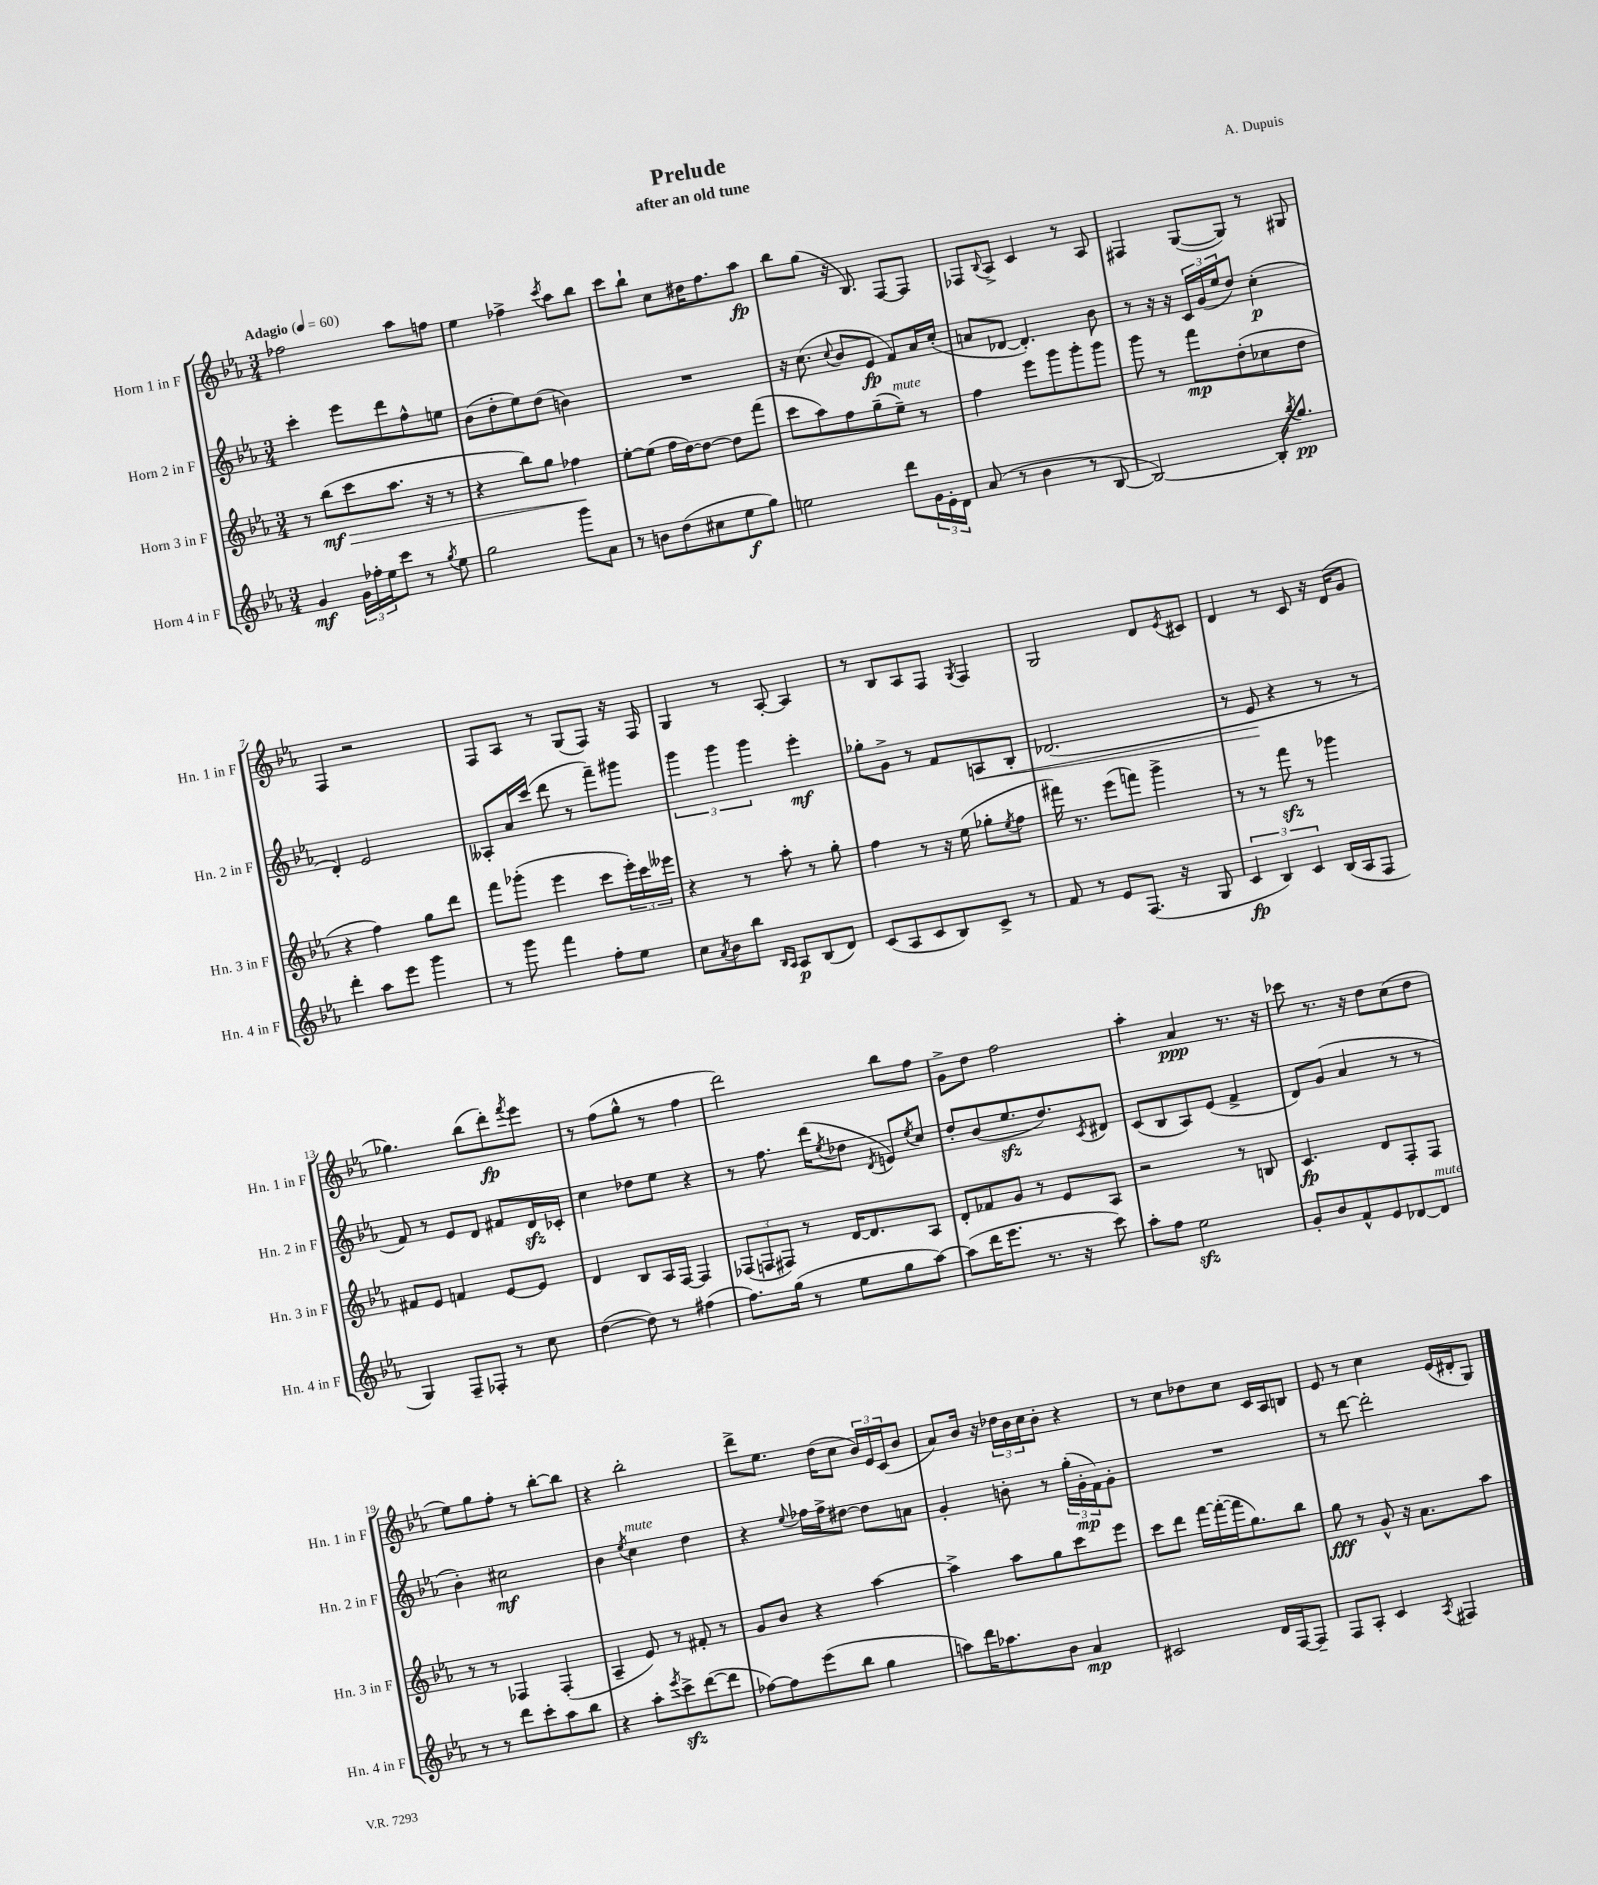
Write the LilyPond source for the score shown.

\header { title = "Prelude" composer = "A. Dupuis" subtitle = "after an old tune" }
<<
\new StaffGroup <<
\new Staff = "s0" \with { instrumentName = "Horn 1 in F" shortInstrumentName = "Hn. 1 in F" } {
    \clef treble \key ees \major \numericTimeSignature \time 3/4 \tempo "Adagio" 4 = 60
    fes''2 aes''8 f''8 |
    ees''4 fes''4-> \acciaccatura { c'''8 } aes''8 bes''8 |
    c'''8 bes''8-! c''8 dis''16 f''8. aes''8\fp |
    bes''8 g''8( r16 bes8.) f8~ f8 |
    fes8 \appoggiatura { bes8 } aes8-> c'4 r8 aes8 |
    fis4 g8~( g8) r8 gis8 |
    f4 r2 |
    f8 aes8 r8 g8( f8) r16 f16 |
    g4 r8 aes8~-. aes4 |
    r8 bes8 aes8 f8 \acciaccatura { g8 } f4 |
    g2 d'8 \acciaccatura { ees'8 } cis'8 |
    d'4 r8 c'8 r16 d'16( g'8 |
    ges''4.) bes''8( d'''8-.\fp) \acciaccatura { f'''8 } ees'''8 |
    r8 f''8( g''8-^ r8 f''4 |
    d'''2) bes''8 f''8 |
    g'8-> d''8 f''2 |
    aes''4-. aes'4\ppp r8. r16 |
    ces'''8 r8. r16 d''8 c''8( d''8 |
    ees''8) g''8 f''8-. r8 bes''8~-. bes''8 |
    r4 bes''2-. |
    d'''8-> ees''8. d''16( c''8 \tuplet 3/2 { bes'16) ees'16 c'16( } bes'8 |
    aes'8) bes'16 r16 \tuplet 3/2 { des''16 bes'16 c''16 } bes'8-. r4 |
    r8 c''8 des''8 c''8 c'16 aes16 b8 |
    ees'8 r8 c''4 ees'16( dis'16-. g8) \bar "|." |
}
\new Staff = "s1" \with { instrumentName = "Horn 2 in F" shortInstrumentName = "Hn. 2 in F" } {
    \clef treble \key ees \major \numericTimeSignature \time 3/4
    c'''4-. ees'''8 d'''8 f''8-^ e''8 |
    bes'8( d''8-. ees''8) d''8( b'4) |
    R2. |
    r16 c''8.( \appoggiatura { c''8 } bes'8 ees'8\fp f'8) aes'16 c''16-.( |
    a'8 des'8~ des'4.-.) bes'8 |
    r8 r16 r16 \tuplet 3/2 { c'16 g'16( ees''16 } d''8) c''4-.\p( |
    d'4-.) ees'2 |
    aeses8-. aes'16 c'''16( d'''8 r8 f'''8--) gis'''8 |
    \tuplet 3/2 { g'''4 g'''4 g'''4 } ees'''4-.\mf |
    ges''8-. g'8-> r8 f'8 a8\< bes8-. |
    des'2.( |
    r8 ees'8\! r4 r8 r8 |
    f'8) r8 ees'8 d'8 fis'8 d'16\sfz ces'16-. |
    c''4 des''8 ees''8 r4 |
    r8 f''8. d'''16( \acciaccatura { ees''8 } des''8 \acciaccatura { d'8 } e'8) \acciaccatura { ees''8 } c''8 |
    d''8-. bes'8( ees''8.\sfz d''8.) \acciaccatura { c'8 } dis'8 |
    c'8( bes8 aes8) ees'8( f'4-> |
    d'8) g'8( aes'4 r8 r8 |
    bes'4-.) cis''2\mf |
    bes'4 \acciaccatura { ees''8 } c''4^\markup { \italic "mute" } d''4 |
    r4 \appoggiatura { ees''8 } fes''16 fes''16-> dis''8~ dis''8 a'8 |
    g'4-. b'8-. r8 \tuplet 3/2 { g''16-.( g'16-.\mp f'16) } g'8-. |
    R2. |
    r8 d'''8~ d'''2-. \bar "|." |
}
\new Staff = "s2" \with { instrumentName = "Horn 3 in F" shortInstrumentName = "Hn. 3 in F" } {
    \clef treble \key ees \major \numericTimeSignature \time 3/4
    r8 bes''8\mf\>( c'''8 aes''8. r16 r8 |
    r4 bes''8) g''8 fes''4\! |
    ees''8~-. ees''8( f''16 d''16~) d''8~ d''8 f'''8( |
    c'''8 aes''8) f''8 g''8--( ees''8--^\markup { \italic "mute" }) r8 |
    f''4 ees'''8 g'''8 g'''8-. g'''8 |
    g'''8 r8 f'''8\mp d''8-.( ces''8 d''8 |
    r4 f''4) g''8 d'''8 |
    f'''8 ges'''8-.( ees'''4 c'''8 \tuplet 3/2 { ees'''16-.) c'''16 eeses'''16 } |
    r4 r8 aes''8-. r8 g''8-. |
    f''4 r8 r16 ees''16( ges''8-. \acciaccatura { ees''8 } f''8 |
    fis'''16) r8. ees'''8( f'''8) g'''4-> |
    r8 r8 f'''8\sfz r8 ges'''4 |
    fis'8 ees'8 f'4 ees'8~ ees'8 |
    d'4 bes8 aes16 f16~ f4 |
    \tuplet 3/2 { fes8( f8 fis8) } r8 d'16~ d'8. aes8 |
    d'8-. fes'8 g'8 r8 ees'8 aes8 |
    r2 r8 b8 |
    c'4.\fp d'8 f8-. f8 |
    r8 r8 fes4 fes4-.( |
    aes4-- ees'8) r8 fis'8-. r8 |
    g'8 bes'8 r4 aes''4~ |
    aes''4-> aes''8 g''8 c'''8 ees'''8 |
    c'''8 d'''8 f'''16~ f'''16~-.( f'''16 g''8.) bes''8 |
    g''8\fff r8 g'8-^ r16 aes'8. aes''8 \bar "|." |
}
\new Staff = "s3" \with { instrumentName = "Horn 4 in F" shortInstrumentName = "Hn. 4 in F" } {
    \clef treble \key ees \major \numericTimeSignature \time 3/4
    g'4\mf \tuplet 3/2 { g'16 fes''16-. ees''16 } c'''8 r8 \acciaccatura { g''8 } ees''8 |
    g''2 g'''8 aes'8 |
    r8 b'8 d''8( cis''8 ees''8\f g''8) |
    e''2 d'''8 \tuplet 3/2 { g'16 ees'16-. d'16 } |
    aes'8( r8 bes'4 r8 bes8~ |
    bes2~) bes16-. \acciaccatura { bes''8 } g''8.\pp |
    d'''4-. aes''8 ees'''8 g'''4 |
    r8 g'''8 f'''4 f''8-. ees''8 |
    c''8 \acciaccatura { aes'8 } bes'8 bes''8 \grace { bes16 aes16 } aes8\p bes8( d'8) |
    c'8( aes8 c'8 bes8) c'8-> r8 |
    f'8 r8 ees'8 f8.( r16 g8 |
    \tuplet 3/2 { c'4\fp bes4) c'4 } bes16( aes16 f8 |
    g4) f8-- fes8-. r8 c''8 |
    d''4~( d''8) r8 fis''4( |
    f''8.) g''16( r8 ees''8 g''8 aes''8~) |
    aes''8( d'''16 ees'''8. r8. r16 c'''8) |
    aes''8-. f''8 ees''2\sfz |
    g'8-. bes'8 f'8-^ ees'8 des'8~ des'8^\markup { \italic "mute" } |
    r8 r8 d'''8 c'''8-. aes''8 bes''8 |
    r4 aes''8-. \acciaccatura { ees'''8 } c'''8->\sfz d'''8~( d'''8 |
    fes''8~) fes''8 ees'''8( bes''8 g''4 |
    a''8) d'''16 aes''8. bes'8 aes'4\mp |
    cis'2 d'16 f16~ f8-- |
    f8 aes8-. c'4 \acciaccatura { aes8 } fis4 \bar "|." |
}
>>
>>
